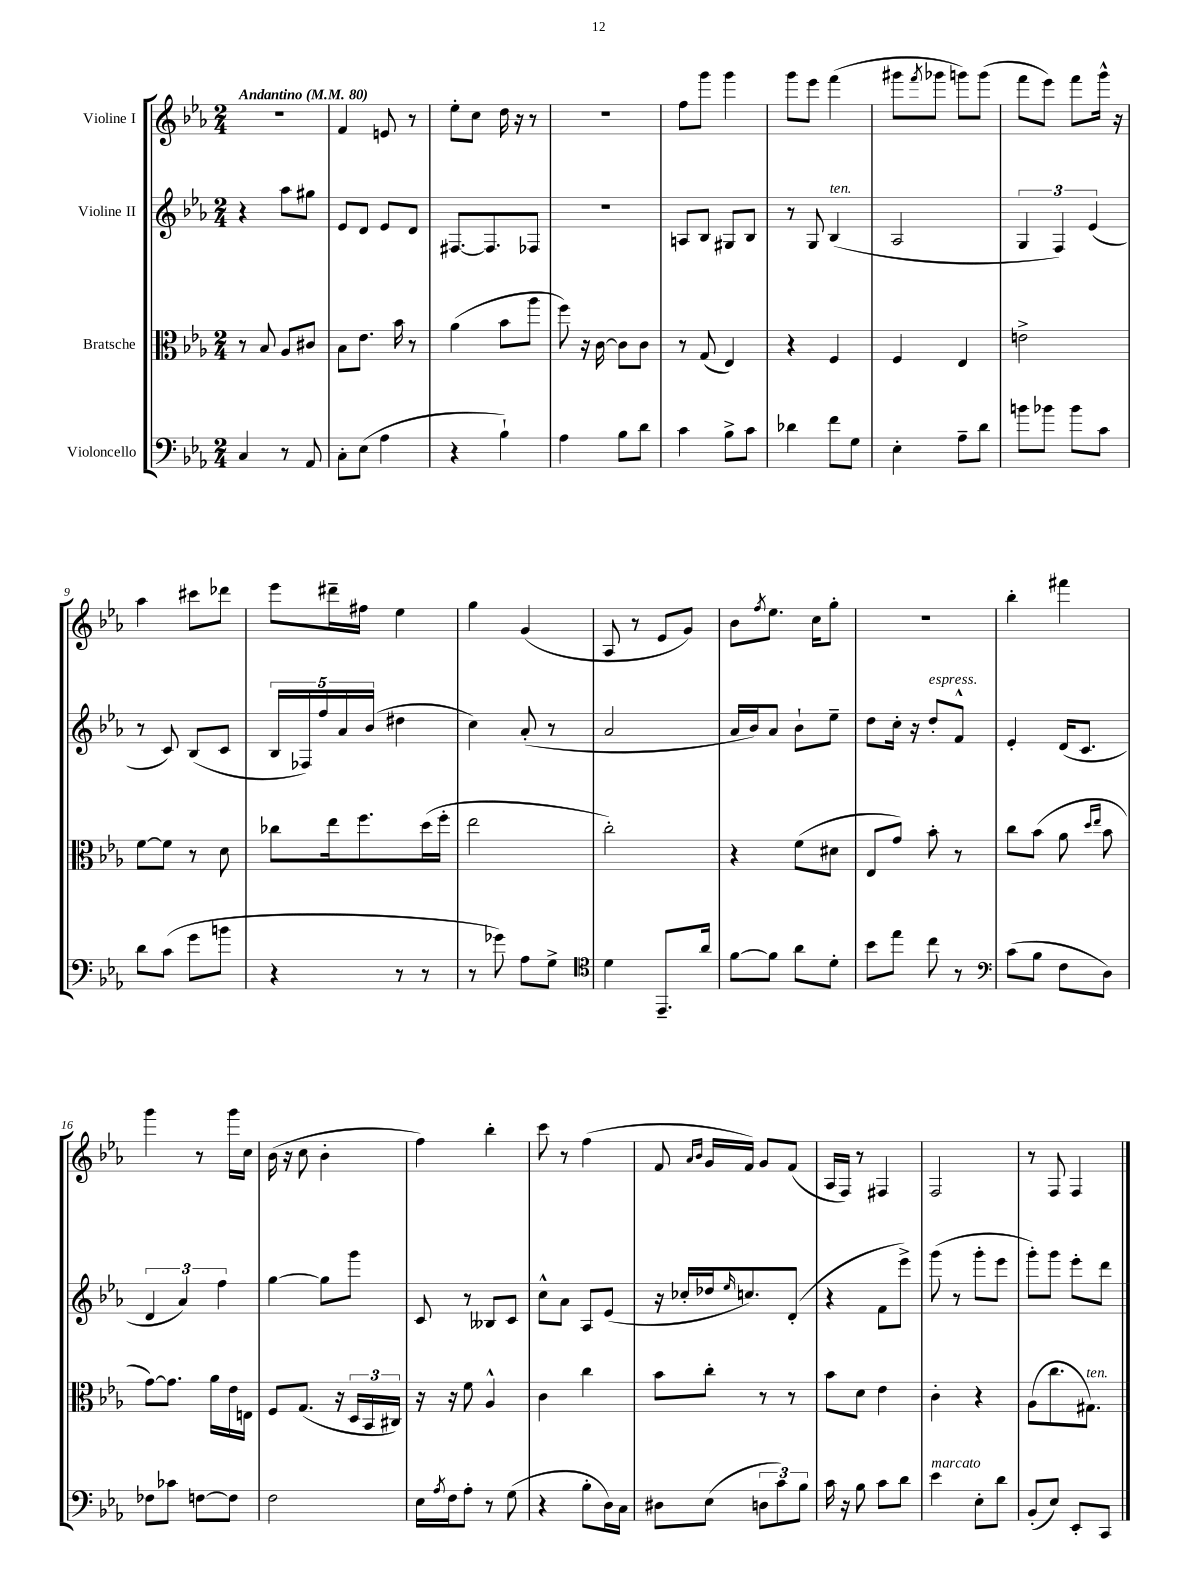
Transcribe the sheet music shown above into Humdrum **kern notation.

**kern	**kern	**kern	**kern
*staff4	*staff3	*staff2	*staff1
*clefF4	*clefC3	*clefG2	*clefG2
*k[b-e-a-]	*k[b-e-a-]	*k[b-e-a-]	*k[b-e-a-]
*M2/4	*M2/4	*M2/4	*M2/4
*MM80	*MM80	*MM80	*MM80
4C	8r	4r	2r
.	8B-	.	.
8r	8A-	8aa-	.
8AA-	8c#	8gg#	.
=	=	=	=
8C'	8B-	8e-	4f
(8E-	8.e-	8d	.
4A-	.	8e-	8e
.	16b-	.	.
.	8r	8d	8r
=	=	=	=
4r	(4a-	[8.F#	8ee-'
.	.	.	8cc
.	.	8.F#]	.
4B-`)	8b-	.	16dd
.	.	.	16r
.	8aa-	8F-	8r
=	=	=	=
4A-	8ff)	2r	2r
.	16r	.	.
.	[16c	.	.
8B-	8c]	.	.
8d	8c	.	.
=	=	=	=
4c	8r	8A	8ff
.	(8G	8B-	8ggg
8B-^	4E-)	8G#	4ggg
8c	.	8B-	.
=	=	=	=
4d-	4r	8r	8ggg
.	.	8G	8eee-
8f	4F	(4B-	(4fff
8G	.	.	.
=	=	=	=
4E-'	4F	2A-	8ggg#
.	.	.	8qfff
.	.	.	8ggg-
8A-~	4E-	.	8ggg)
8d	.	.	(8ggg
=	=	=	=
8b	2e^	6G	8fff
8b-	.	.	8eee-)
.	.	6F)	.
8b-	.	.	8fff
.	.	(6e-	.
8c	.	.	16ggg^^
.	.	.	16r
=	=	=	=
8d	[8f	8r	4aa-
(8c	8f]	8c)	.
8g	8r	(8B-	8ccc#
8b	8d	8c	8ddd-
=	=	=	=
4r	8cc-	20B-	8eee-
.	.	20F-)	.
.	.	20ff	.
.	16ee-	.	16ddd#~
.	.	20a-	.
.	8.ff	.	16ff#
.	.	(20b-	.
8r	.	4dd#	4ee-
8r	(16dd	.	.
.	16ff'	.	.
=	=	=	=
8r	2ee-	4cc)	4gg
8g-)	.	.	.
8A-	.	(8a-'	(4g
8G^	.	8r	.
=	=	=	=
*clefC4	*	*	*
4d	2cc')	2a-	8A-
.	.	.	8r
8.EE-~	.	.	8e-
.	.	.	8g)
16a-	.	.	.
=	=	=	=
[8f	4r	16a-	8b-
.	.	16b-)	.
.	.	.	8qff
8f]	.	8a-	8.ee-
8a-	(8f	8b-`	.
.	.	.	16cc
8d'	8d#	8ee-~	8gg'
=	=	=	=
8b-	8E-	8dd	2r
8ee-	8g)	16cc'	.
.	.	16r	.
8cc	8b-'	8dd'	.
8r	8r	8f^^	.
=	=	=	=
*clefF4	*	*	*
(8c	8cc	4e-'	4bb-'
8B-	(8b-	.	.
8F	8a-	(16d	4fff#
.	.	8.c	.
.	16qqdd	.	.
.	16qqee-	.	.
8D)	8b-	.	.
=	=	=	=
8F-	[8g)	6d	4ggg
8c-	8.g]	.	.
.	.	6a-)	.
[8F	.	.	8r
.	16a-	.	.
.	.	6ff	.
8F]	16e-	.	16ggg
.	16E	.	16cc
=	=	=	=
2F	8F	[4gg	(16b-
.	.	.	16r
.	(8.G	.	8cc
.	.	8gg]	4b-'
.	16r	.	.
.	24D	8ggg	.
.	24BB-	.	.
.	24C#)	.	.
=	=	=	=
16E-	16r	8c	4ff)
8qA-	.	.	.
16F	16r	.	.
8A-'	8f	8r	.
8r	4A-^^	8B--	4bb-'
(8G	.	8c	.
=	=	=	=
4r	4c	8cc^^	8ccc
.	.	8a-	8r
8B-'	4cc	8A-	(4ff
16D)	.	(8e-	.
16C	.	.	.
=	=	=	=
8D#	8b-	16r	8f
.	.	16cc-'	.
.	.	.	16qqa-
.	.	.	16qqb-
(8E-	8cc'	16dd-	16g
.	.	16qqee-	.
.	.	8.cc)	16f)
12D	8r	.	8g
12c)	.	.	.
.	8r	(8d'	(8f
12B-	.	.	.
=	=	=	=
16c	8b-	4r	16A-
16r	.	.	16F)
8B-	8d	.	8r
8c	4e-	8f	4F#
8d	.	8eee-^)	.
=	=	=	=
4e-	4c'	(8ggg	2F
.	.	8r	.
8E-'	4r	8ggg'	.
8d	.	8eee-	.
=	=	=	=
(8BB-'	(8A-	8ggg')	8r
8E-)	8.cc	8ggg	8F
8EE-'	.	8eee-'	4F
.	8.G#)	.	.
8CC	.	8ddd	.
==	==	==	==
*-	*-	*-	*-
